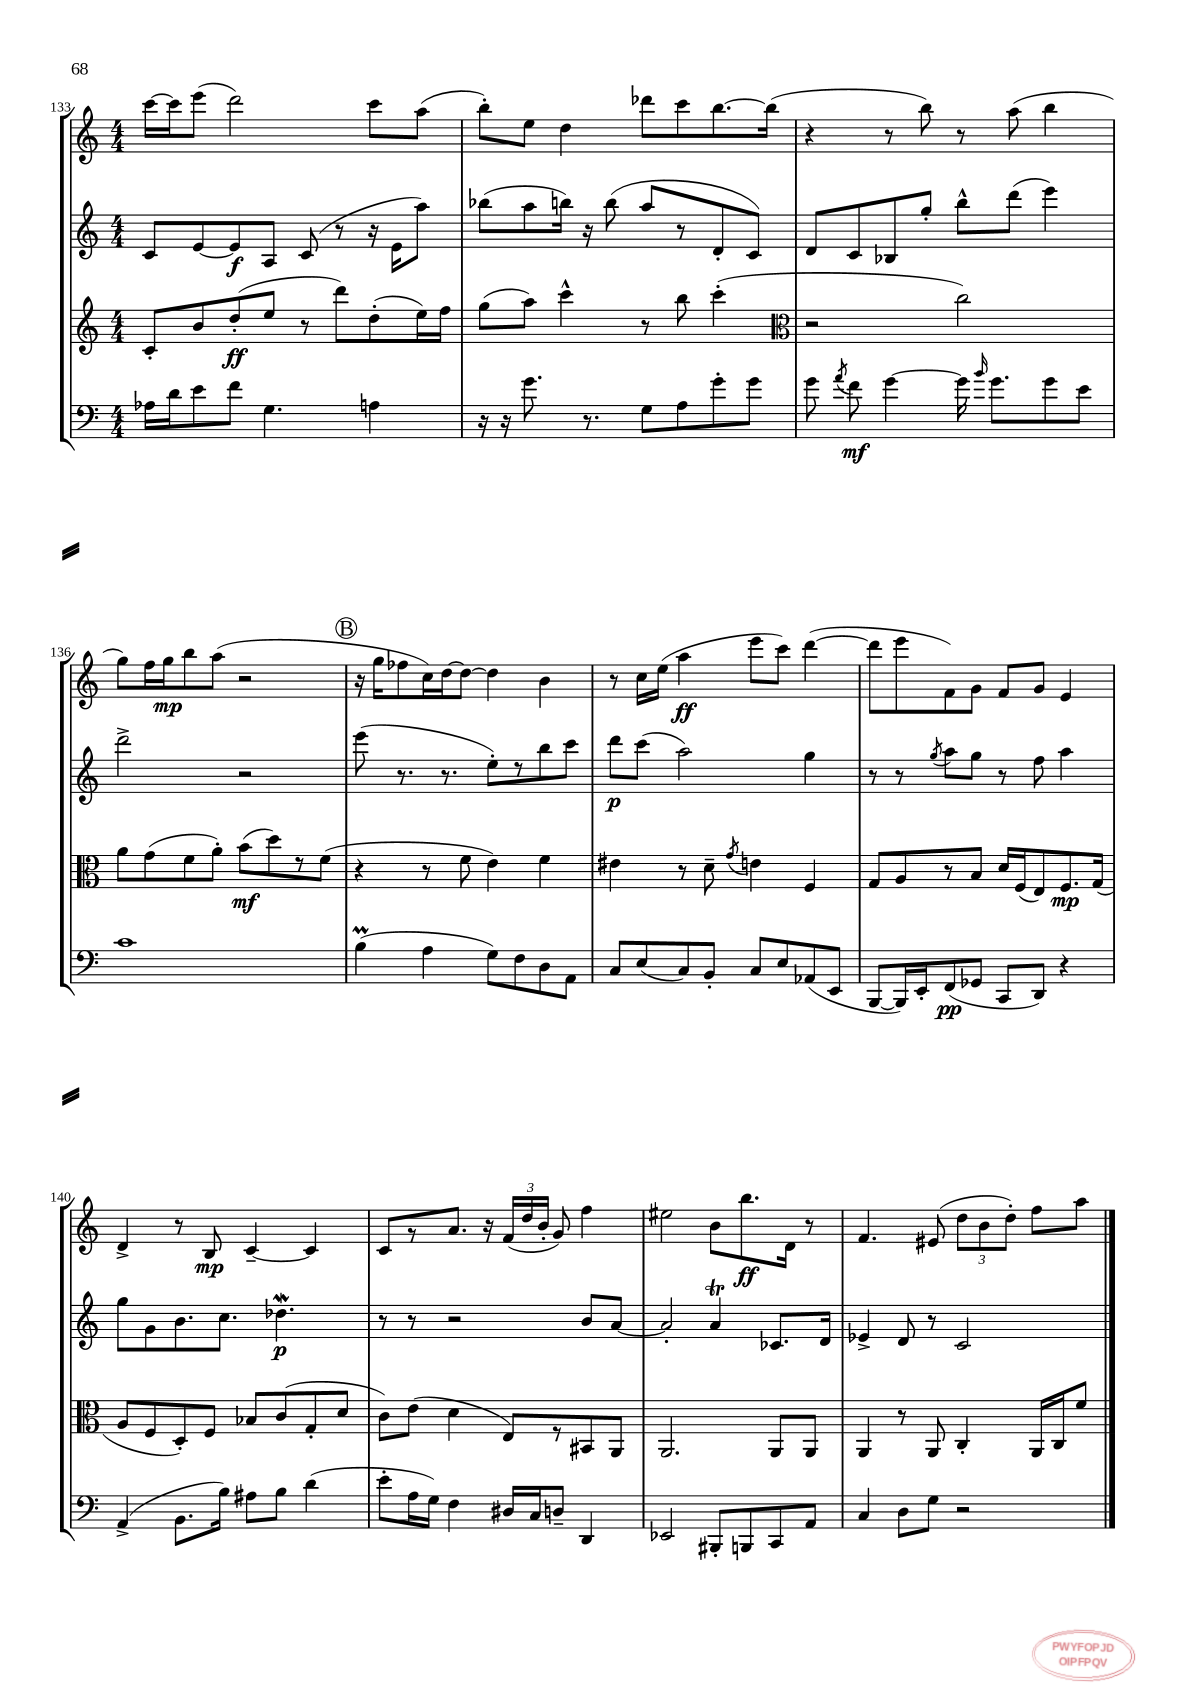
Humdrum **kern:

**kern	**dynam	**kern	**dynam	**kern	**dynam	**kern	**dynam
*part4	*part4	*part3	*part3	*part2	*part2	*part1	*part1
*staff4	*staff4	*staff3	*staff3	*staff2	*staff2	*staff1	*staff1
*clefF4	*	*clefG2	*	*clefG2	*	*clefG2	*
*k[]	*	*k[]	*	*k[]	*	*k[]	*
*M4/4	*	*M4/4	*	*M4/4	*	*M4/4	*
=133	=133	=133	=133	=133	=133	=133	=133
16A-X\LL	.	8c'/L	.	8c/L	.	[16ccc\LL	.
16d\J	.	.	.	.	.	16ccc\J]	.
8e\	.	8b/	.	[8e/	.	(8eee\J	.
8f\J	.	(8dd'/	ff	8e/]	f	2ddd\)	.
4.G\	.	8ee/J	.	8A/J	.	.	.
.	.	8r	.	(8c/	.	.	.
.	.	8ddd\L)	.	8r	.	.	.
4An\	.	(8dd'\	.	16r	.	8ccc\L	.
.	.	.	.	16e\KL	.	.	.
.	.	16ee\L)	.	8aa\J)	.	(8aa\J	.
.	.	16ff\JJ	.	.	.	.	.
=134	=134	=134	=134	=134	=134	=134	=134
16r	.	(8gg\L	.	(8bb-X\L	.	8bb'\L)	.
16r	.	.	.	.	.	.	.
8.g\	.	8aa\J)	.	8aa\	.	8ee\J	.
.	.	4ccc^^\	.	16bbn\Jk)	.	4dd\	.
8.r	.	.	.	16r	.	.	.
.	.	.	.	(8bb\	.	.	.
8G\L	.	8r	.	8aa/L	.	8ddd-X\L	.
8A\	.	8bb\	.	8r	.	8ccc\	.
8g'\	.	(4ccc'\	.	8d'/	.	[8.bb\	.
8g\J	.	.	.	8c/J)	.	.	.
.	.	.	.	.	.	(16bb\Jk]	.
=135	=135	=135	=135	=135	=135	=135	=135
*	*	*clefC3	*	*	*	*	*
8g\	.	2r	.	8d/L	.	4r	.
8qa/	.	.	.	.	.	.	.
8f\	mf	.	.	8c/	.	.	.
[4g\	.	.	.	8B-X/	.	8r	.
.	.	.	.	8gg'/J	.	8bb\)	.
16g\]	.	2cc\)	.	8bb^^\L	.	8r	.
16qqb/	.	.	.	.	.	.	.
8.g\L	.	.	.	.	.	.	.
.	.	.	.	(8ddd\J	.	(8aa\	.
8g\	.	.	.	4eee\)	.	4bb\	.
8e\J	.	.	.	.	.	.	.
!!LO:LB:g=z
=136	=136	=136	=136	=136	=136	=136	=136
1c	.	8a\L	.	2ddd^\	.	8gg\L)	.
.	.	(8g\	.	.	.	16ff\L	.
.	.	.	.	.	.	16gg\J	mp
.	.	8f\	.	.	.	8bb\	.
.	.	8a'\J)	.	.	.	(8aa\J	.
.	.	(8b\L	mf	2r	.	2r	.
.	.	8dd\)	.	.	.	.	.
.	.	8r	.	.	.	.	.
.	.	(8f\J	.	.	.	.	.
!!LO:REH:place=s1:t=B
=137	=137	=137	=137	=137	=137	=137	=137
(4Bm\	.	4r	.	(8eee\	.	16r	.
.	.	.	.	.	.	16gg\KL	.
.	.	.	.	8.r	.	8ff-X\	.
4A\	.	8r	.	.	.	16cc\L)	.
.	.	.	.	8.r	.	[16dd\J	.
.	.	8f\	.	.	.	8dd\J_	.
8G\L)	.	4e\)	.	8ee'\L)	.	4dd\]	.
8F\	.	.	.	8r	.	.	.
8D\	.	4f\	.	8bb\	.	4b\	.
8AA\J	.	.	.	8ccc\J	.	.	.
=138	=138	=138	=138	=138	=138	=138	=138
8C/L	.	4e#X\	.	8ddd\L	p	8r	.
(8E/	.	.	.	(8ccc\J	.	16cc\LL	.
.	.	.	.	.	.	(16ee\JJ	.
8C/)	.	8r	.	2aa\)	.	4aa\	ff
8BB'/J	.	8d~\	.	.	.	.	.
.	.	8qg/	.	.	.	.	.
8C/L	.	4en\	.	.	.	8eee\L	.
8E/	.	.	.	.	.	8ccc\J)	.
(8AA-X/	.	4F/	.	4gg\	.	([4ddd\	.
8EE/J	.	.	.	.	.	.	.
=139	=139	=139	=139	=139	=139	=139	=139
[8BBB/L	.	8G/L	.	8r	.	8ddd\L]	.
16BBB/L])	.	8A/	.	8r	.	8eee\	.
16EE'/J	.	.	.	.	.	.	.
.	.	.	.	8qgg/	.	.	.
(8FF/	pp	8r	.	8aa\L	.	8f\)	.
8GG-X/J	.	8B/J	.	8gg\J	.	8g\J	.
8CC/L	.	16d/LL	.	8r	.	8f/L	.
.	.	(16F/J	.	.	.	.	.
8DD/J)	.	8E/)	.	8ff\	.	8g/J	.
4r	.	8.F/	mp	4aa\	.	4e/	.
.	.	(16G/Jk	.	.	.	.	.
!!LO:LB:g=z
=140	=140	=140	=140	=140	=140	=140	=140
(4AA^/	.	8A/L	.	8gg\L	.	4d^/	.
.	.	8F/	.	8g\	.	.	.
8.BB\L	.	8D'/)	.	8.b\	.	8r	.
.	.	8F/J	.	.	.	8B/	mp
16B\Jk)	.	.	.	8.cc\J	.	.	.
8A#X\L	.	8B-X/L	.	.	.	[4c~/	.
8B\J	.	(8c/	.	4.dd-Xw\	p	.	.
(4d\	.	8G'/	.	.	.	4c/]	.
.	.	8d/J	.	.	.	.	.
=141	=141	=141	=141	=141	=141	=141	=141
8e'\L	.	8c\L)	.	8r	.	8c/L	.
16A\L	.	(8e\J	.	8r	.	8r	.
16G\JJ)	.	.	.	.	.	.	.
4F\	.	4d\	.	2r	.	8.a/J	.
.	.	.	.	.	.	16r	.
16D#X/LL	.	8E/L)	.	.	.	(24f/LL	.
.	.	.	.	.	.	24dd/	.
16C/J	.	.	.	.	.	.	.
.	.	.	.	.	.	24b'/JJ	.
8Dn~/J	.	8r	.	.	.	8g/)	.
4DD/	.	8BB#X/	.	8b/L	.	4ff\	.
.	.	8AA/J	.	[8a/J	.	.	.
=142	=142	=142	=142	=142	=142	=142	=142
2EE-X/	.	2.AA/	.	2a'/]	.	2ee#X\	.
8BBB#X'/L	.	.	.	4aT/	.	8b\L	.
8BBBn/	.	.	.	.	.	8.bb\	ff
8CC/	.	8AA/L	.	8.c-X/L	.	.	.
.	.	.	.	.	.	16d\Jk	.
8AA/J	.	8AA/J	.	.	.	8r	.
.	.	.	.	16d/Jk	.	.	.
=143	=143	=143	=143	=143	=143	=143	=143
4C/	.	4AA/	.	4e-X^/	.	4.f/	.
8D\L	.	8r	.	8d/	.	.	.
8G\J	.	8AA/	.	8r	.	(8e#X/	.
2r	.	4C'/	.	2c/	.	12dd\L	.
.	.	.	.	.	.	12b\	.
.	.	.	.	.	.	12dd'\J)	.
.	.	16AA/LL	.	.	.	8ff\L	.
.	.	16C/J	.	.	.	.	.
.	.	8f/J	.	.	.	8aa\J	.
==	==	==	==	==	==	==	==
*-	*-	*-	*-	*-	*-	*-	*-
